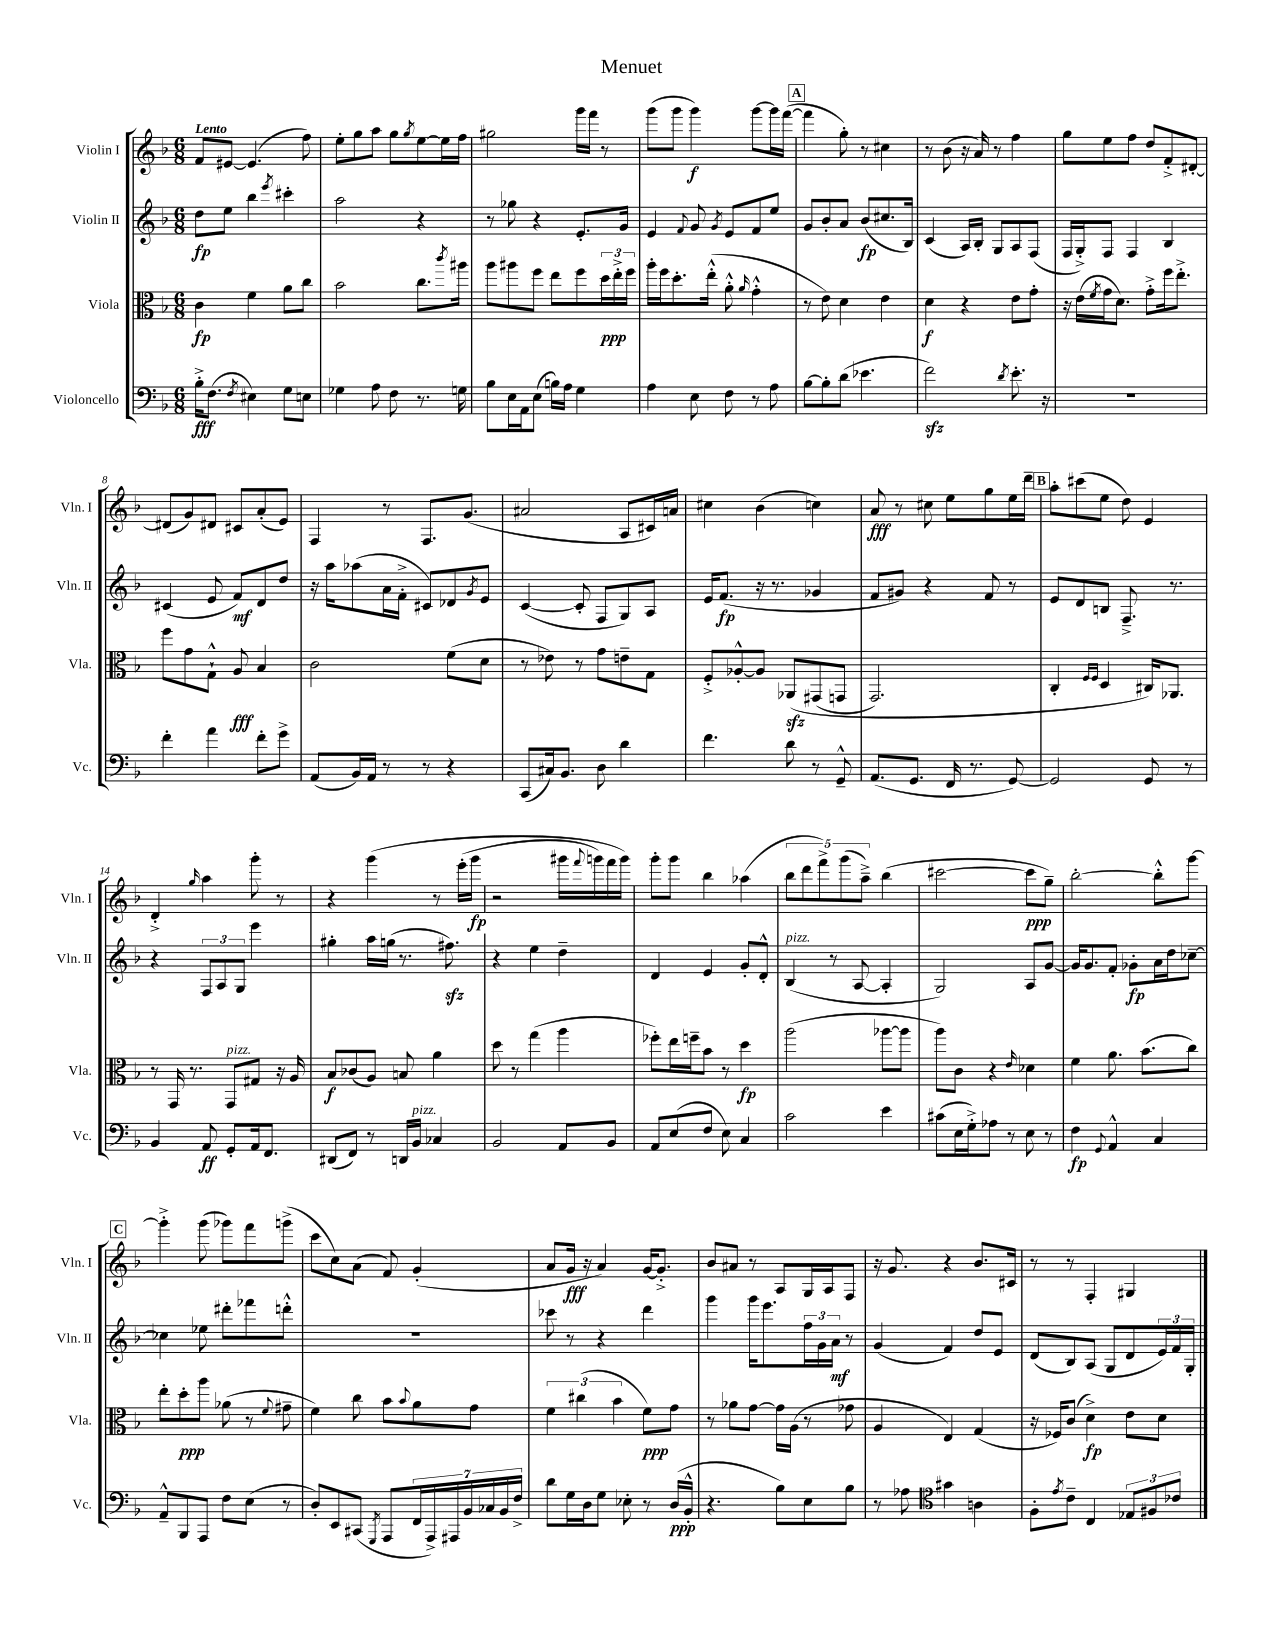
\header { title = "Menuet" }
<<
\new StaffGroup <<
\new Staff = "s0" \with { instrumentName = "Violin I" shortInstrumentName = "Vln. I" } {
    \clef treble \key f \major \numericTimeSignature \time 6/8 \tempo "Lento"
    f'8 eis'8~ eis'4.( f''8) |
    e''8-. g''8 a''8 g''8 \acciaccatura { g''8 } e''8~ e''16 f''16 |
    gis''2 g'''16 f'''16 r8 |
    g'''8( g'''8 g'''4\f) g'''8~ g'''16 f'''16~( |
    \mark \markup { \box "A" } f'''4 g''8-.) r8 cis''4 |
    r8 bes'8( r16 a'16) r8 f''4 |
    g''8 e''8 f''8 d''8 f'8-.-> dis'8~-. |
    dis'8( g'8) dis'8 cis'8 a'8-.( e'8) |
    f4 r8 f8. g'8.( |
    ais'2 a8 cis'16) a'16 |
    cis''4 bes'4( c''4) |
    a'8\fff r8 cis''8 e''8 g''8 e''16 d'''16-- |
    \mark \markup { \box "B" } a''8-. cis'''8( e''8 d''8) e'4 |
    d'4-.-> \grace { g''16 } a''4 g'''8-. r8 |
    r4 g'''4\( r8 e'''16-.( g'''16\fp |
    r2 gis'''16 \appoggiatura { f'''8 } g'''16) f'''16 g'''16\) |
    g'''8-. g'''8 bes''4 aes''4( |
    \tuplet 5/4 { bes''8 d'''8 f'''8->) g'''8( a''8--->) } bes''4( |
    cis'''2~ cis'''8\ppp g''8--) |
    bes''2~-. bes''8-.-^ g'''8~ |
    \mark \markup { \box "C" } g'''4-.-> g'''8( ges'''8) f'''8 g'''8->( |
    c'''8 c''8) a'8( f'8) g'4-.( |
    a'8 g'16\fff r16 a'4) g'16~ g'8.-.-> |
    bes'8 ais'8 r8 a8 g16 a16 f8 |
    r16 g'8. r4 bes'8. cis'16 |
    r8 r8 f4-. gis4 \bar "|." |
}
\new Staff = "s1" \with { instrumentName = "Violin II" shortInstrumentName = "Vln. II" } {
    \clef treble \key f \major \numericTimeSignature \time 6/8
    d''8\fp e''8 bes''4 \acciaccatura { e'''8 } cis'''4-. |
    a''2 r4 |
    r8 ges''8 r4 e'8.-. g'16 |
    e'4 \appoggiatura { f'8 } g'8 \acciaccatura { g'8 } e'8 f'8 e''8 |
    \mark \markup { \box "A" } g'8 bes'8-. a'8 bes'8\fp( cis''8. bes16) |
    c'4( a16) bes16-. g8 a8 f8( |
    f16 g16-.->) f8 f4 bes4 |
    cis'4( e'8 f'8\mf) d'8 d''8 |
    r16 a''16 aes''8( a'16 f'16-.-> cis'8) des'8 \acciaccatura { g'8 } e'8 |
    c'4~( c'8-. f8 g8) a8 |
    e'16 f'8.\fp( r16 r8. ges'4 |
    f'8 gis'8) r4 f'8 r8 |
    \mark \markup { \box "B" } e'8 d'8 b8 f8.---> r8. |
    r4 \tuplet 3/2 { f8 a8 g8 } e'''4 |
    gis''4-. a''16 g''16( r8. fis''8.\sfz) |
    r4 e''4 d''4-- |
    d'4 e'4 g'8-. d'8-.-^ |
    bes4^\markup { \italic "pizz." }( r8 a8~ a4-. |
    g2) a8 g'8~ |
    g'16 g'8. f'8-. ges'8-.\fp a'16 d''16 ces''8~-- |
    \mark \markup { \box "C" } ces''4 ees''8 dis'''8-. fes'''8 d'''8-.-^ |
    R2. |
    ces'''8 r8 r4 d'''4 |
    g'''4 g'''16 e'''8. \tuplet 3/2 { f''16 g'16 a'16\mf } r8 |
    g'4( f'4) d''8 e'8 |
    d'8( bes8) a8( g8 d'8 \tuplet 3/2 { e'16) f'16 g16-. } \bar "|." |
}
\new Staff = "s2" \with { instrumentName = "Viola" shortInstrumentName = "Vla." } {
    \clef alto \key f \major \numericTimeSignature \time 6/8
    c'4\fp f'4 a'8 c''8 |
    bes'2 c''8. \acciaccatura { c'''8 } ais''16 |
    a''8 ais''8 f''8 e''8 f''8 \tuplet 3/2 { d''16\ppp e''16-.-> f''16 } |
    a''16-. f''16 d''8.-. e''16-.-^( a'8-.-^ \grace { a'16 } g'4-.-^ |
    \mark \markup { \box "A" } r8 e'8) d'4 e'4 |
    d'4\f r4 e'8 g'8-. |
    r16 e'16( \acciaccatura { f'8 } g'16 d'8.) g'8-.-> f''16 e''8.-.-> |
    f''8 g'8 g8-!-^ a8\fff bes4 |
    c'2 f'8( d'8 |
    r8 ees'8) r8 g'8 e'8-- g8 |
    f8-.-> aes8~-.-^ aes8 aes,8\sfz\( gis,8( g,8 |
    g,2.) |
    \mark \markup { \box "B" } c4-. \grace { f16 f16 } d4 cis16\) aes,8. |
    r8 g,16 r8. g,8^\markup { \italic "pizz." } gis8 r16 a16 |
    bes8\f ces'8( a8) b8 a'4 |
    d''8 r8 g''4( a''4 |
    fes''8-.) e''16 f''16-- bes'8 r8 d''4\fp |
    a''2( aes''8~ aes''8 |
    a''8) c'8 r4 \grace { e'16 } des'4 |
    f'4 a'8. bes'8.( c''8) |
    \mark \markup { \box "C" } e''8-. d''8-.\ppp a''8 aes'8( r8 \appoggiatura { f'8 } gis'8-- |
    f'4) c''8 bes'8 \appoggiatura { bes'8 } a'8 g'8 |
    \tuplet 3/2 { f'4 cis''4( bes'4 } f'8\ppp) g'8 |
    r8 aes'8 g'8~ g'16 a16( r8 ges'8 |
    a4 e4) g4( |
    r16 fes16) c'8( d'4->\fp) e'8 d'8 \bar "|." |
}
\new Staff = "s3" \with { instrumentName = "Violoncello" shortInstrumentName = "Vc." } {
    \clef bass \key f \major \numericTimeSignature \time 6/8
    bes16-.->\fff f8.( \acciaccatura { f8 } eis4) g8 e8 |
    ges4 a8 f8 r8. g16 |
    bes8 e16 a,16 e8( b16) a16 g4 |
    a4 e8 f8 r8 a8 |
    \mark \markup { \box "A" } bes8~ bes8-. d'8( ees'4. |
    f'2\sfz) \acciaccatura { d'8 } e'8.-. r16 |
    R2. |
    f'4-. a'4 f'8-. g'8-> |
    a,8( bes,16) a,16 r8 r8 r4 |
    c,8( cis16) bes,8. d8 d'4 |
    f'4. d'8 r8 g,8---^ |
    a,8.( g,8. f,16 r8. g,8~) |
    \mark \markup { \box "B" } g,2 g,8 r8 |
    bes,4 a,8\ff g,8-. a,16 f,8. |
    dis,8( f,8) r8 d,16 bes,16^\markup { \italic "pizz." } ces4 |
    bes,2 a,8 bes,8 |
    a,8 e8( f8 e8) c4 |
    c'2 e'4 |
    cis'8( e16 g16-.->) aes8 r8 e8 r8 |
    f4\fp \appoggiatura { g,8 } a,4-^ c4 |
    \mark \markup { \box "C" } a,8---^ bes,,8 a,,8 f8 e8( r8 |
    d8-.) e,8 cis,8( \acciaccatura { g,,8 } a,,8 \tuplet 7/4 { f,16 a,,16->) ais,,16 bes,16 ces16 bes,16 f16-> } |
    d'8 g16 d16 g8 ees8-. r8 d16\ppp( bes,16-.-^ |
    r4. bes8) e8 bes8 |
    r8 aes8 \clef tenor gis'4 a4 |
    f8-. \acciaccatura { e'8 } c'8-- c4 \tuplet 3/2 { ees8 fis8 ces'8 } \bar "|." |
}
>>
>>
